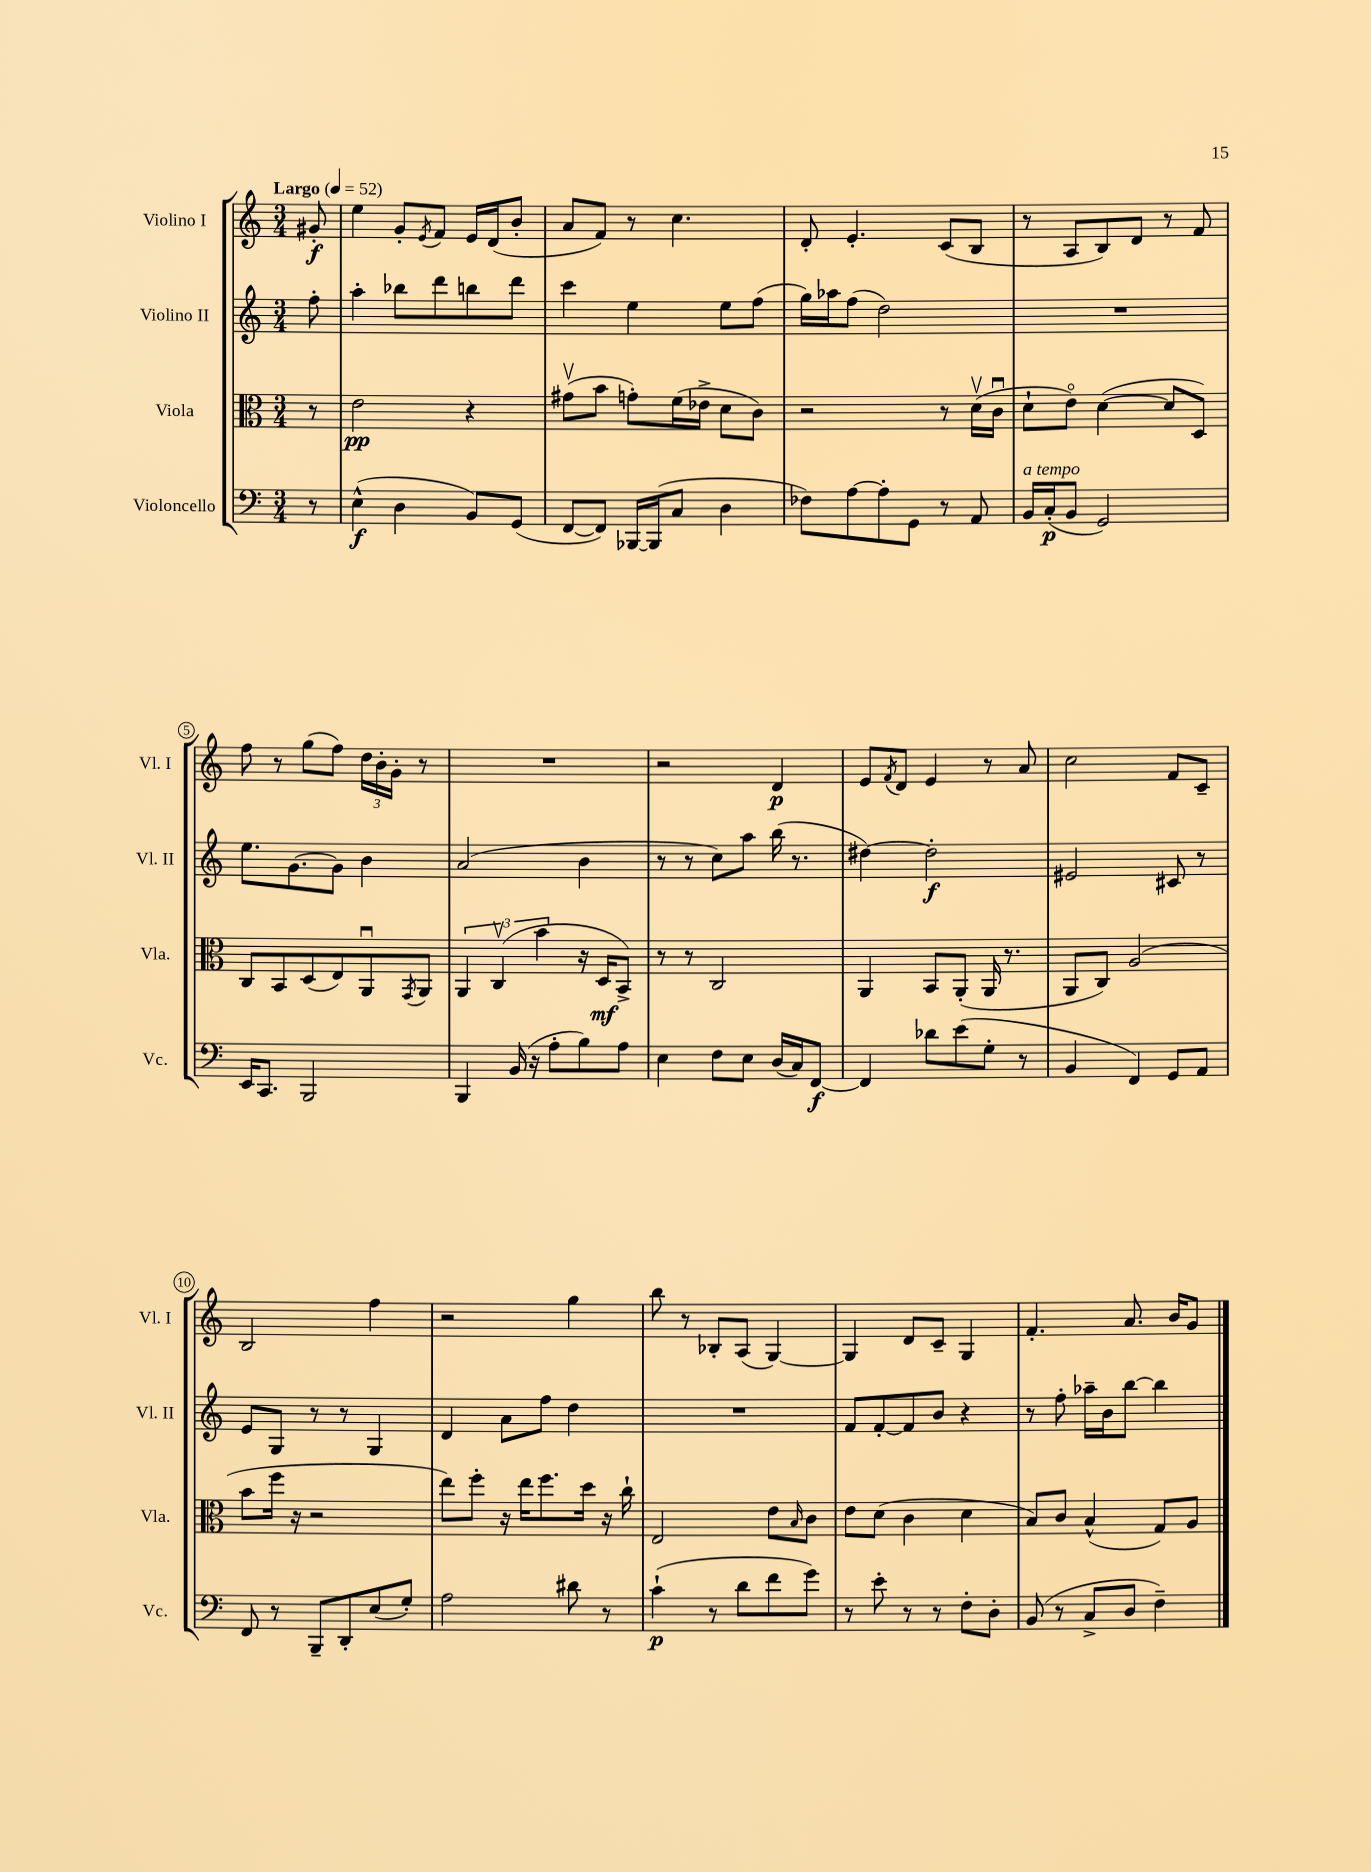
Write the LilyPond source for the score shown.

<<
\new StaffGroup <<
\new Staff = "s0" \with { instrumentName = "Violino I" shortInstrumentName = "Vl. I" } {
    \clef treble \key c \major \numericTimeSignature \time 3/4 \partial 8 \tempo "Largo" 4 = 52
    gis'8-.\f |
    e''4 g'8-. \acciaccatura { e'8 } f'8 e'16 d'16( b'8-. |
    a'8 f'8) r8 c''4. |
    d'8-. e'4.-. c'8( b8 |
    r8 a8 b8) d'8 r8 f'8 |
    f''8 r8 g''8( f''8) \tuplet 3/2 { d''16 b'16-. g'16-. } r8 |
    R2. |
    r2 d'4\p |
    e'8 \acciaccatura { f'8 } d'8 e'4 r8 a'8 |
    c''2 f'8 c'8-- |
    b2 f''4 |
    r2 g''4 |
    b''8 r8 bes8-. a8( g4~) |
    g4 d'8 c'8-- g4 |
    f'4.-. a'8. b'16 g'8 \bar "|." |
}
\new Staff = "s1" \with { instrumentName = "Violino II" shortInstrumentName = "Vl. II" } {
    \clef treble \key c \major \numericTimeSignature \time 3/4 \partial 8
    f''8-. |
    a''4-. bes''8 d'''8 b''8 d'''8 |
    c'''4 e''4 e''8 f''8( |
    g''16) aes''16 f''8( d''2) |
    R2. |
    e''8. g'8.~ g'8 b'4 |
    a'2( b'4 |
    r8 r8 c''8) a''8 b''16( r8. |
    dis''4~) dis''2-.\f |
    eis'2 cis'8 r8 |
    e'8 g8 r8 r8 g4 |
    d'4 a'8 f''8 d''4 |
    R2. |
    f'8 f'8~-. f'8 b'8 r4 |
    r8 f''8-. aes''16-- b'16 b''8~ b''4 \bar "|." |
}
\new Staff = "s2" \with { instrumentName = "Viola" shortInstrumentName = "Vla." } {
    \clef alto \key c \major \numericTimeSignature \time 3/4 \partial 8
    r8 |
    e'2\pp r4 |
    gis'8\upbow( b'8 g'8-.) f'16( ees'16-> d'8 c'8) |
    r2 r8 d'16\upbow( c'16\downbow |
    d'8-! e'8\flageolet) d'4~( d'8 d8) |
    c8 b,8 d8( e8) a,8\downbow \acciaccatura { g,8 } a,8 |
    \tuplet 3/2 { a,4 c4\upbow( b'4 } r16 d16\mf b,8->) |
    r8 r8 c2 |
    a,4 b,8 a,8-.( a,16 r8. |
    a,8 c8) a2( |
    b'8 f''16 r16 r2 |
    e''8) f''8-. r16 e''16 f''8. d''16 r16 c''16-! |
    e2 e'8 \grace { b16 } c'8 |
    e'8 d'8( c'4 d'4 |
    b8) c'8 b4-^( g8) a8 \bar "|." |
}
\new Staff = "s3" \with { instrumentName = "Violoncello" shortInstrumentName = "Vc." } {
    \clef bass \key c \major \numericTimeSignature \time 3/4 \partial 8
    r8 |
    e4-^\f( d4 b,8) g,8( |
    f,8~ f,8) bes,,16~ bes,,16( c8 d4 |
    fes8) a8~ a8-. g,8 r8 a,8 |
    b,16^\markup { \italic "a tempo" } c16-.\p( b,8 g,2) |
    e,16 c,8. b,,2 |
    b,,4 b,16( r16 a8-. b8) a8 |
    e4 f8 e8 d16( c16) f,8~\f |
    f,4 des'8 e'8( g8-. r8 |
    b,4 f,4) g,8 a,8 |
    f,8 r8 b,,8-- d,8-. e8( g8-.) |
    a2 dis'8 r8 |
    c'4-!\p( r8 d'8 f'8 g'8) |
    r8 e'8-. r8 r8 f8-. d8-. |
    b,8( r8 c8-> d8 f4--) \bar "|." |
}
>>
>>
\layout { \context { \Score \override BarNumber.stencil = #(make-stencil-circler 0.1 0.3 ly:text-interface::print) } }
